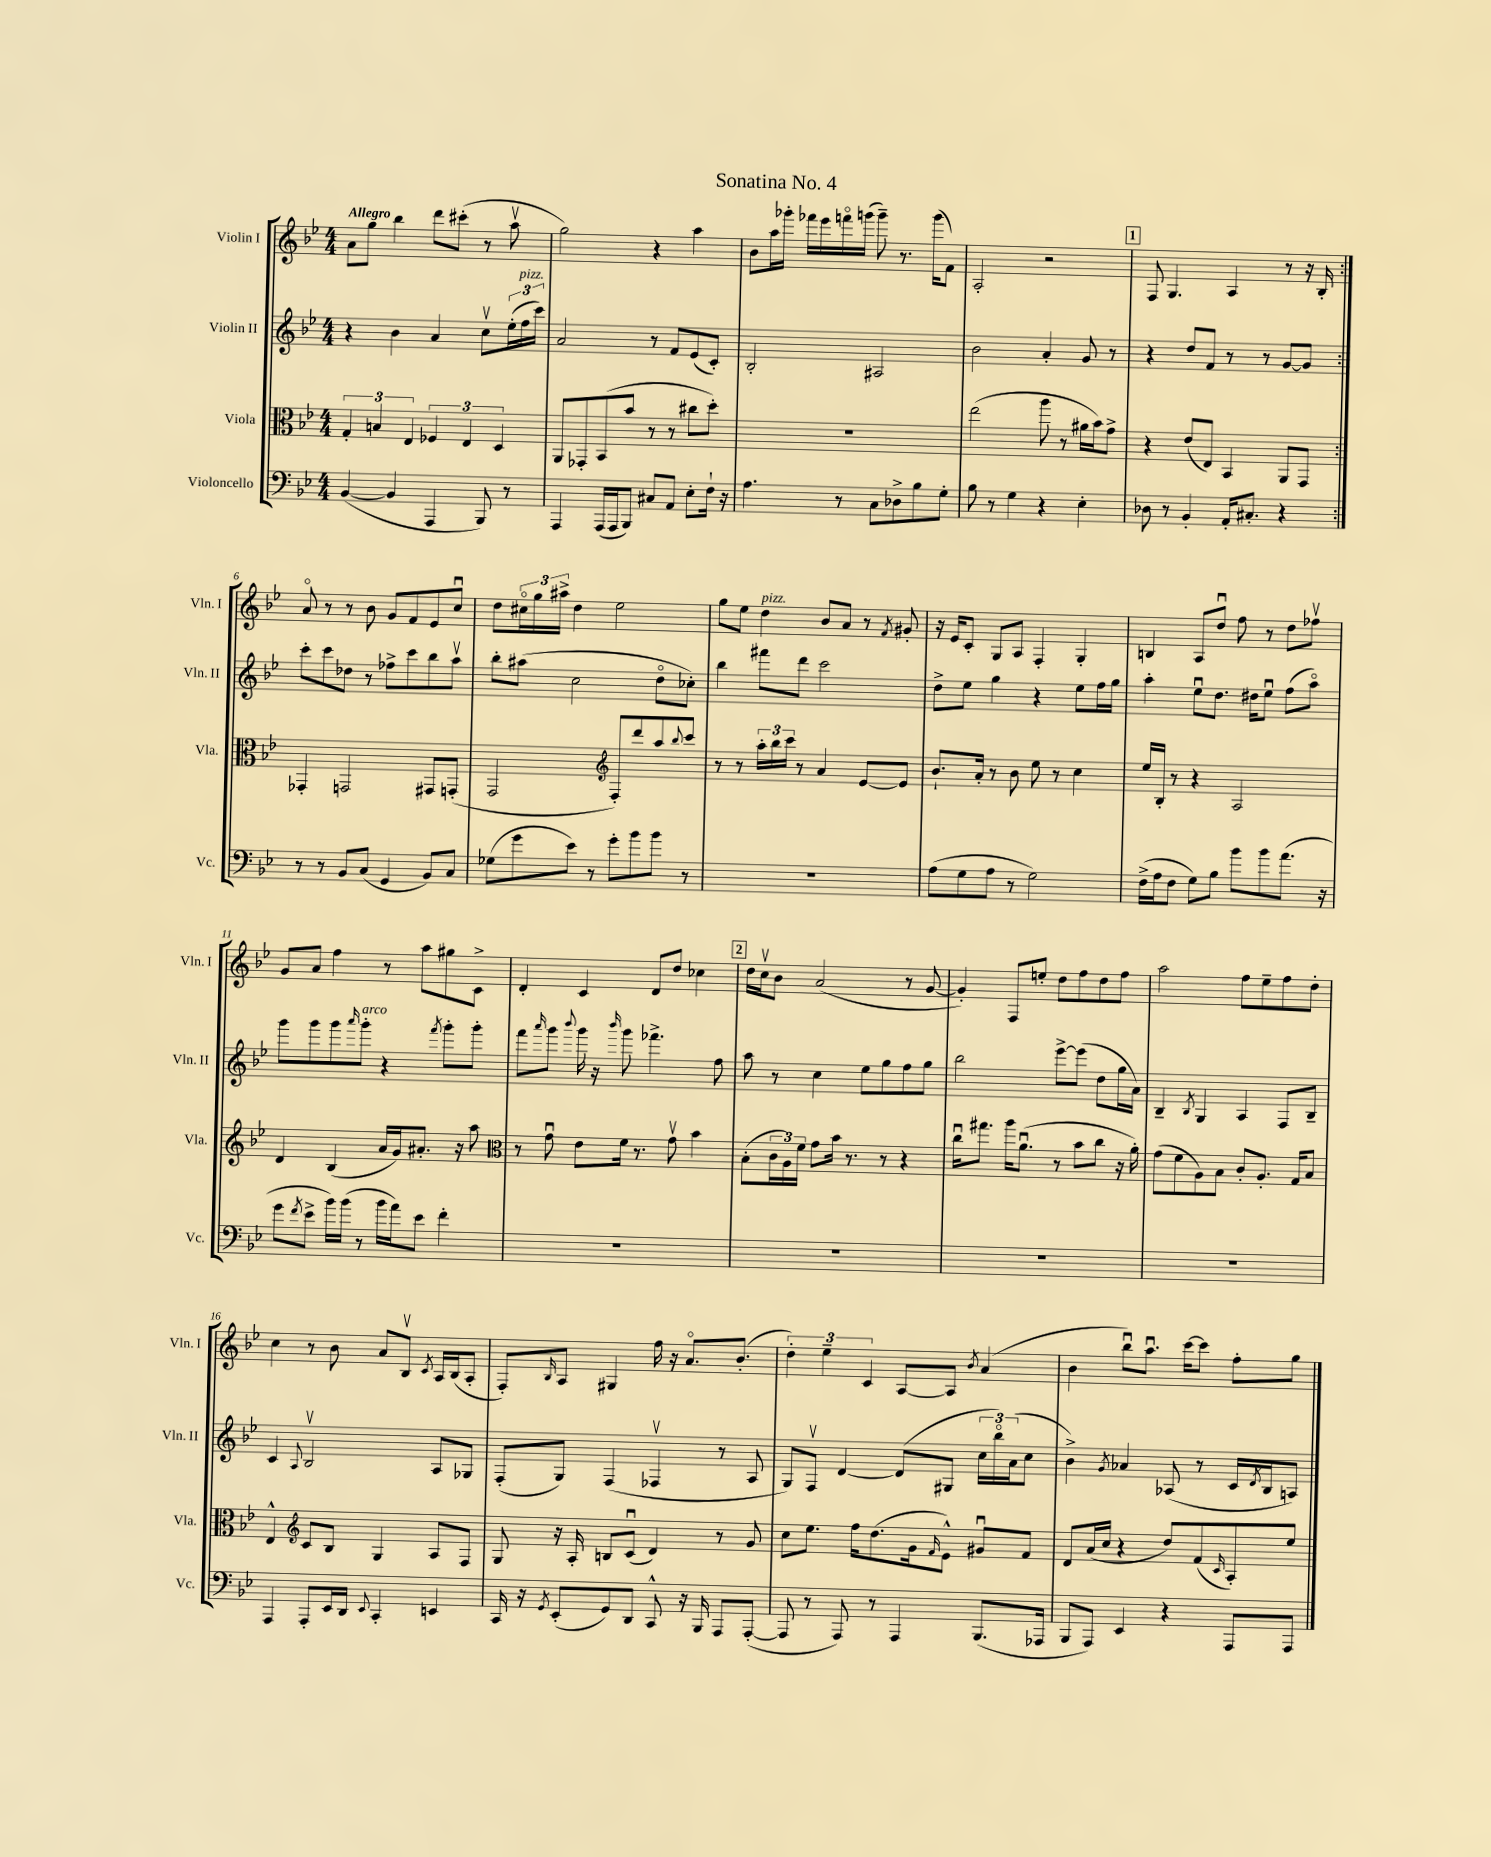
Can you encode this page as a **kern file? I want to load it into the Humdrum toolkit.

**kern	**kern	**kern	**kern
*part4	*part3	*part2	*part1
*staff4	*staff3	*staff2	*staff1
*I"Violoncello	*I"Viola	*I"Violin II	*I"Violin I
*I'Vc.	*I'Vla.	*I'Vln. II	*I'Vln. I
*clefF4	*clefC3	*clefG2	*clefG2
*k[b-e-]	*k[b-e-]	*k[b-e-]	*k[b-e-]
*M4/4	*M4/4	*M4/4	*M4/4
=1	=1	=1	=1
!	!	!	!LO:TX:a:B:t=Allegro
([4BB-/	6G'/	4r	8a\L
.	.	.	8gg\J
.	6Bn/	.	.
4BB-/]	.	4b-\	4bb-\
.	6E-/	.	.
4AAA/	6F-X/	4a/	8ddd\L
.	.	.	(8ccc#X'\J
.	6E-/	.	.
8BBB-/)	.	8ccv\L	8r
.	6D/	.	.
8r	.	(24ee-'\L	8aav\
!	!	!LO:TX:a:i:t=pizz.	!
.	.	24ff\	.
.	.	24ccc\JJ)	.
=2	=2	=2	=2
4AAA/	8AA/L	2a/	2gg\)
.	8GG-X'/	.	.
(16AAA/LL	(8BB-/	.	.
16AAA/J	.	.	.
8BBB-/J)	8b-/J	.	.
8C#X/L	8r	8r	4r
8AA/J	8r	8f/L	.
8E-'\L	8cc#X\L	(8e-/	4aa\
16F`\Jk	8dd'\J)	8c'/J)	.
16r	.	.	.
=3	=3	=3	=3
4.A\	1r	2B-'/	8b-\L
.	.	.	16aa\L
.	.	.	16ggg-X'\JJ
.	.	.	16fff-X\LL
.	.	.	16eee-\
8r	.	.	16fffn\
.	.	.	(16gggn\JJ
8C\L	.	2A#X/	8ggg~\)
8D-X^\	.	.	8.r
8B-\	.	.	.
.	.	.	(16ggg\KL
8G'\J	.	.	8f\J)
=4	=4	=4	=4
8B-\	(2ee-\	2b-\	2A'/
8r	.	.	.
4G\	.	.	.
4r	8aa\	4a'/	2r
.	8r	.	.
4E-'\	16a#X\LL	8g/	.
.	16b-\J)	.	.
.	8g^\J	8r	.
!!LO:REH:place=s1:t=1
=5	=5	=5	=5
8D-X\	4r	4r	8F/
8r	.	.	4.G/
4BB-'/	(8e-/L	8dd/L	.
.	8E-/J)	8f/J	.
16AA'/KL	4BB-/	8r	4A/
8.C#X'/J	.	.	.
.	.	8r	.
4r	8AA/L	[8g/L	8r
.	8GG/J	8g/J]	16r
.	.	.	16B-'/
!!LO:LB:g=z
=6:|!	=6:|!	=6:|!	=6:|!
8r	4GG-X'/	8ccc'\L	8a/
8r	.	8ccc\	8r
8BB-/L	2GGn/	8dd-X\J	8r
(8C/J	.	8r	8b-\
4GG/	.	8ff-X^\L	8g/L
.	.	8ccc\	8f/
8BB-/L)	8GG#X/L	8bb-\	8e-/
8C/J	(8GGn'/J	8aav\J	8ccu/J
=7	=7	=7	=7
(8G-X\L	2GG/	8bb-'\L	8dd\L
8g\	.	(8aa#X\J	24cc#X\L
.	.	.	24gg\
.	.	.	24aa#X^\JJ
8e-\J)	.	2cc\	4dd\
8r	.	.	.
*	*clefG2	*	*
8g'\L	8F'/L)	.	2ee-\
8b-\	8ddd/	.	.
8b-\J	8aa/	8dd\L	.
.	8qqbb-/	.	.
8r	8ccc/J	8cc-X'\J)	.
=8	=8	=8	=8
1r	8r	4bb-\	8gg\L
.	8r	.	8ee-\J
!	!	!	!LO:TX:a:i:t=pizz.
.	24aa'\LL	8fff#X\L	4dd\
.	24bb-\	.	.
.	24ccc\JJ	.	.
.	8r	8ddd\J	.
.	4a/	2ccc\	8b-/L
.	.	.	8a/J
.	[8e-/L	.	8r
.	.	.	8qf/
.	8e-/J]	.	8g#X'/
=9	=9	=9	=9
(8A\L	8.b-`/L	8dd^\L	16r
.	.	.	16e-/KL
8G\	.	8ee-\J	8c'/J
.	16a'/Jk	.	.
8A\J	8r	4gg\	8G/L
8r	8b-\	.	8A/J
2G\)	8ee-\	4r	4F'/
.	8r	.	.
.	4cc\	8ee-\L	4G'/
.	.	16ff\L	.
.	.	16gg\JJ	.
=10	=10	=10	=10
(16F^\LL	16ee-/LL	4aa'\	4Bn/
16A\J	16B-'/JJ	.	.
8F\J	8r	.	.
8G\L)	4r	8ee-u\L	8A/L
8B-\J	.	8.dd\J	8ddu/J
8b-\L	2A/	.	8ff\
.	.	16dd#X\KL	.
8b-\	.	8ee-u\J	8r
(8.a\J	.	(8ff\L	8dd\L
.	.	8aa\J)	8ff-Xv\J
16r	.	.	.
!!LO:LB:g=z
=11	=11	=11	=11
8g\L	4d/	8ggg\L	8g/L
8qf/	.	.	.
8e-^\J	.	8ggg\	8a/J
16b-\LL)	(4B-/	8ggg\	4ff\
(16b-\JJ	.	.	.
.	.	16qqaaa/	.
!	!	!LO:TX:a:i:t=arco	!
8r	.	8ggg'\J	.
16b-\LL	16a/LL	4r	8r
16a\J)	16g/J)	.	.
8e-\J	8.a#X'/J	.	8aa\L
.	.	8qfff/	.
4f'\	.	8ggg'\L	8gg#X\
.	16r	.	.
.	8aa\	8ggg'\J	8c^\J
=12	=12	=12	=12
*	*clefC3	*	*
1r	8r	8fff\L	4d'/
.	.	16qqaaa/	.
.	8gu\	8ggg\J	.
.	.	8qqbbb-/	.
.	8e-\L	16ggg\	4c/
.	.	16r	.
.	.	16qqbbb-/	.
.	16f\Jk	8ggg\	.
.	8.r	.	.
.	.	4.fff-X^\	8d/L
.	8gv\	.	8dd/J
.	4b-\	.	4cc-X\
.	.	8ff\	.
!!LO:REH:place=s1:t=2
=13	=13	=13	=13
1r	(8B-'\L	8aa\	16dd\LL
.	.	.	16ccv\J
.	24c\L	8r	8b-\J
.	24A\)	.	.
.	24f\JJ	.	.
.	8g\L	4cc\	(2a/
.	16b-\Jk	.	.
.	8.r	.	.
.	.	8ee-\L	.
.	8r	8gg\	.
.	4r	8ff\	8r
.	.	8gg\J	[8g/
=14	=14	=14	=14
1r	16ccu\KL	2bb-\	4g'/])
.	8.gg#X\J	.	.
.	16aa\KL	.	8F/L
.	(8.au\J	.	.
.	.	.	8een'/J
.	8r	[8eee-^\L	8dd\L
.	8b-\L	(8eee-\J]	8ff\
.	8cc\J	8dd\L	8dd\
.	16r	16gg\L	8ff\J
.	16a'\)	16a\JJ)	.
=15	=15	=15	=15
1r	(8g\L	4B-~/	2aa\
.	8f\	.	.
.	.	8qB-/	.
.	8A\)	4G/	.
.	8B-\J	.	.
.	8c'/L	4A/	8ff\L
.	8.A'/J	.	8ee-~\
.	.	8F/L	8ff\
.	16G/KL	.	.
.	8B-/J	8B-~/J	8dd'\J
!!LO:LB:g=z
=16	=16	=16	=16
4AAA/	4E-^^/	4c/	4cc\
*	*clefG2	*	*
.	.	8qqA/	.
8AAA'/L	8c/L	2B-v/	8r
16EE-/L	8B-/J	.	8b-\
16DD/JJ	.	.	.
8qqEE-/	.	.	.
4CC'/	4G/	.	8a/L
.	.	.	8B-v/J
.	.	.	8qc/
4EEn/	8A/L	8A/L	16A/LL
.	.	.	(16B-/J
.	8F/J	8G-X/J	8A'/J
=17	=17	=17	=17
16CC/	8G/	(8F'/L	8F'/L)
16r	.	.	.
8qGG/	.	.	16qqB-/
(8EE-'/L	16r	8G/J)	8A/J
.	16A'/	.	.
8GG/)	8Bn/L	(4F/	4G#X/
8DD/J	(8cu/J	.	.
8CC^^/	4d/)	4F-Xv/	16ff\
.	.	.	16r
16r	.	.	8.a/L
16BBB-/	.	.	.
8AAA/L	8r	8r	.
.	.	.	(8.b-'/J
([8AAA'/J	8g/	8A/	.
=18	=18	=18	=18
8AAA/]	8cc\L	8G/L)	6dd'\)
8r	8.ee-\J	8Fv/J	.
.	.	.	6ee-~\
8AAA/)	.	[4d/	.
.	16ff\KL	.	.
.	.	.	6c/
8r	(8.dd\	.	.
4AAA/	.	(8d/L]	[8A/L
.	16g\k	.	.
.	16qqf/	.	.
.	8e-^^\J)	8G#X/J	8A/J]
.	.	.	8qb-/
(8.BBB-/L	8g#Xu/L	24cc\LL	(4a/
.	.	24bb-\)	.
.	.	(24a\J	.
.	8f/J	8cc\J	.
16AAA-X/Jk	.	.	.
=19	=19	=19	=19
8BBB-/L	8d/L	4b-^\)	4b-\
8AAA/J)	(16a/L	.	.
.	16cc/JJ	.	.
.	.	8qg/	.
4EE-/	4r	4a-X/	8bb-u\L)
.	.	.	8.aau\J
4r	8dd/L)	(8A-X/	.
.	.	.	[16ccc\KL
.	(8f/	8r	8ccc\J]
.	16qqc/	.	.
8AAA/L	8A'/)	16c/LL	8ff'\L
.	.	8qd/	.
.	.	16B-/J	.
8AAA/J	8ee-/J	8An/J)	8gg\J
==	==	==	==
*-	*-	*-	*-
